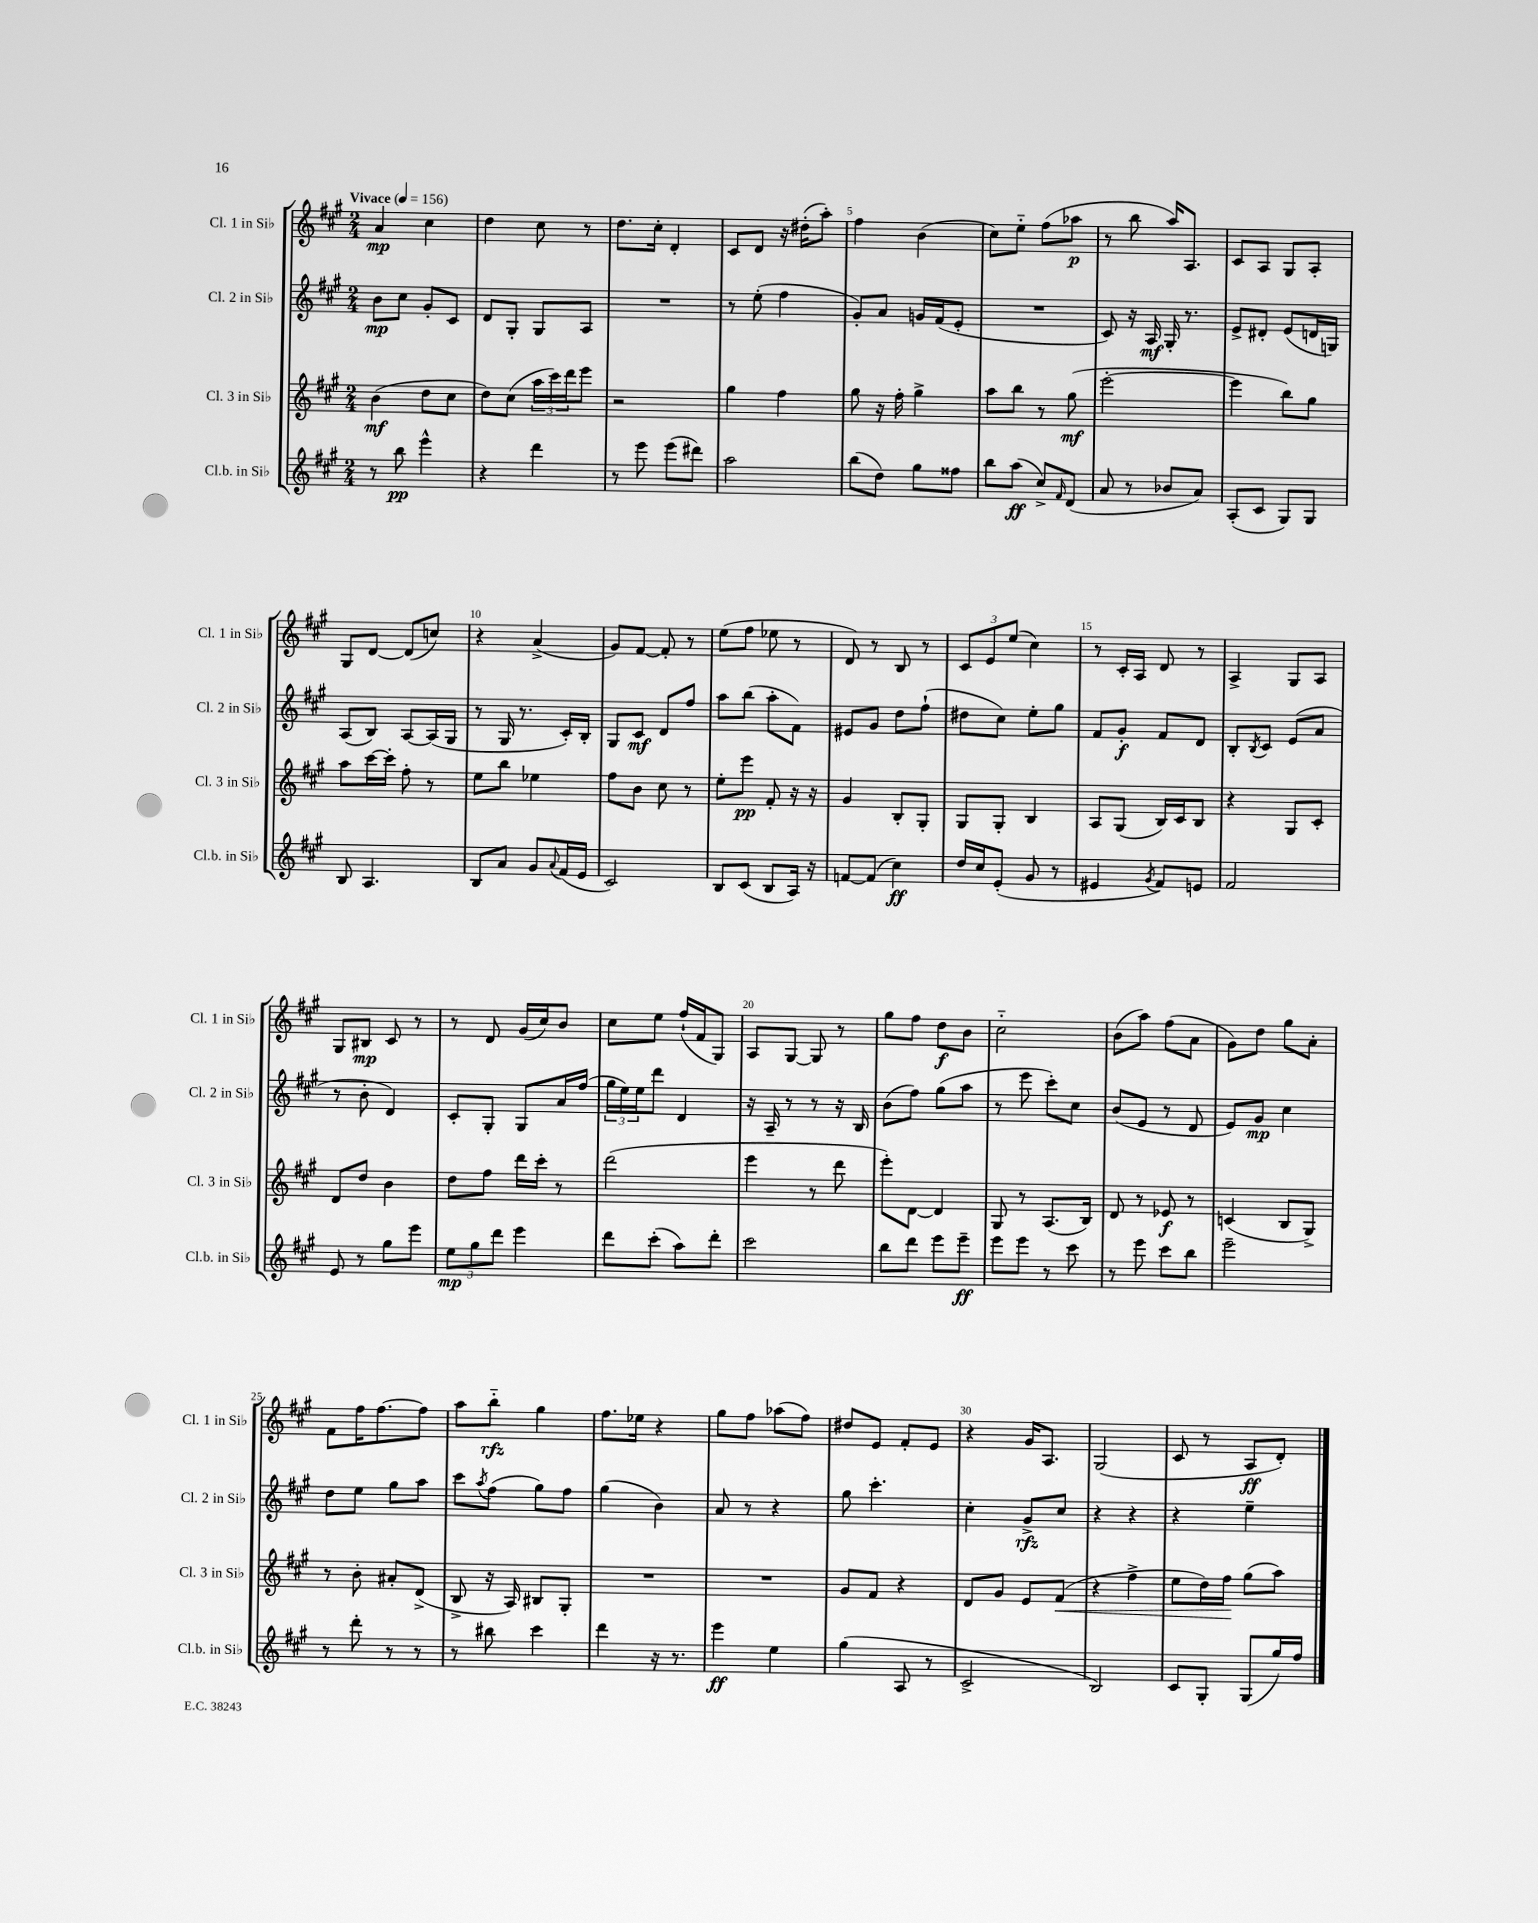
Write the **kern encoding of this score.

**kern	**dynam	**kern	**dynam	**kern	**dynam	**kern	**dynam
*part4	*part4	*part3	*part3	*part2	*part2	*part1	*part1
*staff4	*staff4	*staff3	*staff3	*staff2	*staff2	*staff1	*staff1
*I"Cl.b. in Si♭	*	*I"Cl. 3 in Si♭	*	*I"Cl. 2 in Si♭	*	*I"Cl. 1 in Si♭	*
*I'Cl.b. in Si♭	*	*I'Cl. 3 in Si♭	*	*I'Cl. 2 in Si♭	*	*I'Cl. 1 in Si♭	*
*clefG2	*	*clefG2	*	*clefG2	*	*clefG2	*
*k[f#c#g#]	*	*k[f#c#g#]	*	*k[f#c#g#]	*	*k[f#c#g#]	*
*M2/4	*	*M2/4	*	*M2/4	*	*M2/4	*
*MM156	*	*MM156	*	*MM156	*	*MM156	*
=1	=1	=1	=1	=1	=1	=1	=1
!	!	!	!	!	!	!LO:TX:a:B:t=Vivace	!
8r	.	(4b\	mf	8b\L	mp	4a/	mp
8bb\	pp	.	.	8cc#\J	.	.	.
4eee^^\	.	8dd\L	.	8g#'/L	.	4cc#\	.
.	.	8cc#\J	.	8c#/J	.	.	.
=2	=2	=2	=2	=2	=2	=2	=2
4r	.	8dd\L)	.	8d/L	.	4dd\	.
.	.	(8cc#\J	.	8G#'/J	.	.	.
4ddd\	.	24aa\LL	.	8G#/L	.	8cc#\	.
.	.	24ccc#\)	.	.	.	.	.
.	.	24ddd\J	.	.	.	.	.
.	.	8eee\J	.	8A/J	.	8r	.
=3	=3	=3	=3	=3	=3	=3	=3
8r	.	2r	.	2r	.	8.dd\L	.
8eee\	.	.	.	.	.	.	.
.	.	.	.	.	.	16cc#'\Jk	.
(8eee\L	.	.	.	.	.	4d'/	.
8ddd#X\J)	.	.	.	.	.	.	.
=4	=4	=4	=4	=4	=4	=4	=4
2aa\	.	4gg#\	.	8r	.	8c#/L	.
.	.	.	.	(8ee'\	.	8d/J	.
.	.	4ff#\	.	4ff#\	.	16r	.
.	.	.	.	.	.	(16dd#X'\KL	.
.	.	.	.	.	.	8aa'\J)	.
=5	=5	=5	=5	=5	=5	=5	=5
(8bb\L	.	8gg#\	.	8g#'/L)	.	4ff#\	.
8dd\J)	.	16r	.	8a/J	.	.	.
.	.	16ff#'\	.	.	.	.	.
8gg#\L	.	4gg#^\	.	16gn/LL	.	(4b\	.
.	.	.	.	(16f#/J	.	.	.
8ff##X\J	.	.	.	8e'/J	.	.	.
=6	=6	=6	=6	=6	=6	=6	=6
8bb\L	.	8aa\L	.	2r	.	8cc#\L)	.
(8aa\J	ff	8bb\J	.	.	.	8ee\J	.
8cc#^/L)	.	8r	.	.	.	(8ff#\L	.
16qqf#/	.	.	.	.	.	.	.
(8d/J	.	(8gg#\	mf	.	.	8aa-X\J	p
=7	=7	=7	=7	=7	=7	=7	=7
8a/	.	[2eee'\	.	8c#/)	.	8r	.
8r	.	.	.	16r	.	8bb\	.
.	.	.	.	16A/	mf	.	.
8b-X/L	.	.	.	16G#'/	.	16aa/KL)	.
.	.	.	.	8.r	.	8.A/J	.
8a/J)	.	.	.	.	.	.	.
=8	=8	=8	=8	=8	=8	=8	=8
(8A'/L	.	4eee\]	.	8e^/L	.	8c#/L	.
8c#/J	.	.	.	8d#X'/J	.	8A/J	.
8G#/L)	.	8bb\L)	.	(8e/L	.	8G#/L	.
8G#/J	.	8gg#\J	.	16dn/L	.	8A'/J	.
.	.	.	.	16Gn/JJ)	.	.	.
!!LO:LB:g=z
=9	=9	=9	=9	=9	=9	=9	=9
8B/	.	8aa\L	.	(8A/L	.	8G#/L	.
4.A/	.	[16ccc#\L	.	8B/J)	.	[8d/J	.
.	.	16ccc#'\JJ]	.	.	.	.	.
.	.	8ff#'\	.	[8A/L	.	(8d/L]	.
.	.	8r	.	(16A/L]	.	8ccn/J)	.
.	.	.	.	16G#/JJ	.	.	.
=10	=10	=10	=10	=10	=10	=10	=10
8B/L	.	8ee\L	.	8r	.	4r	.
8a/J	.	8bb\J	.	16G#/	.	.	.
.	.	.	.	8.r	.	.	.
8g#/L	.	4ee-X\	.	.	.	(4a^/	.
8qqa/	.	.	.	.	.	.	.
(16f#/L	.	.	.	16c#'/LL)	.	.	.
16e/JJ	.	.	.	16B'/JJ	.	.	.
=11	=11	=11	=11	=11	=11	=11	=11
2c#/)	.	8ff#\L	.	8G#/L	.	8g#/L)	.
.	.	8b\J	.	8c#/J	mf	[8f#/J	.
.	.	8cc#\	.	8d/L	.	8f#'/]	.
.	.	8r	.	8ff#/J	.	8r	.
=12	=12	=12	=12	=12	=12	=12	=12
8B/L	.	8ee'\L	.	8aa\L	.	(8ee\L	.
(8c#/J	.	8eee\J	pp	(8bb\J	.	8ff#\J	.
8B/L	.	8f#'/	.	8aa'\L	.	8ee-X\	.
16A/Jk)	.	16r	.	8f#\J)	.	8r	.
16r	.	16r	.	.	.	.	.
=13	=13	=13	=13	=13	=13	=13	=13
[8fn/L	.	4g#/	.	8e#X/L	.	8d/)	.
(8f/J]	.	.	.	8g#/J	.	8r	.
4cc#\)	ff	8B'/L	.	8dd\L	.	8B/	.
.	.	8G#'/J	.	(8ff#`\J	.	8r	.
=14	=14	=14	=14	=14	=14	=14	=14
16dd/LL	.	8G#/L	.	8dd#X\L	.	12c#/L	.
16cc#/J	.	.	.	.	.	.	.
.	.	.	.	.	.	12e/	.
(8e'/J	.	8G#'/J	.	8cc#\J)	.	.	.
.	.	.	.	.	.	(12ee/J	.
8g#/	.	4B/	.	8ee'\L	.	4cc#\)	.
8r	.	.	.	8gg#\J	.	.	.
=15	=15	=15	=15	=15	=15	=15	=15
4e#X/	.	8A/L	.	8f#/L	.	8r	.
.	.	(8G#/J	.	8g#'/J	f	16c#'/LL	.
.	.	.	.	.	.	16A/JJ	.
8qg#/	.	.	.	.	.	.	.
8f#/L)	.	16B/LL)	.	8f#/L	.	8d/	.
.	.	16c#/J	.	.	.	.	.
8en/J	.	8B/J	.	8d/J	.	8r	.
=16	=16	=16	=16	=16	=16	=16	=16
2f#/	.	4r	.	8B'/L	.	4A^/	.
.	.	.	.	8qB/	.	.	.
.	.	.	.	8c#/J	.	.	.
.	.	8G#/L	.	(8e/L	.	8G#/L	.
.	.	8c#'/J	.	8a/J	.	8A/J	.
!!LO:LB:g=z
=17	=17	=17	=17	=17	=17	=17	=17
8e/	.	8d/L	.	8r	.	8G#/L	.
8r	.	8dd/J	.	8b'\	.	8B#X/J	mp
8gg#\L	.	4b\	.	4d/)	.	8c#/	.
8eee\J	.	.	.	.	.	8r	.
=18	=18	=18	=18	=18	=18	=18	=18
12ee\L	mp	8dd\L	.	8c#'/L	.	8r	.
12gg#\	.	.	.	.	.	.	.
.	.	8ff#\J	.	8G#'/J	.	8d/	.
12ddd\J	.	.	.	.	.	.	.
4eee\	.	16ddd\LL	.	8G#/L	.	(16g#/LL	.
.	.	16ccc#'\JJ	.	.	.	16cc#/J)	.
.	.	8r	.	16a/L	.	8b/J	.
.	.	.	.	(16ff#/JJ	.	.	.
=19	=19	=19	=19	=19	=19	=19	=19
8ddd\L	.	(2ddd\	.	24gg#\LL	.	8cc#\L	.
.	.	.	.	24ee\)	.	.	.
.	.	.	.	24ee\J	.	.	.
(8ccc#'\J	.	.	.	8ddd\J	.	8ee\J	.
8aa\L)	.	.	.	4d/	.	(16ff#`/LL	.
.	.	.	.	.	.	16f#/J	.
8ddd'\J	.	.	.	.	.	8G#/J)	.
=20	=20	=20	=20	=20	=20	=20	=20
2ccc#\	.	4eee\	.	16r	.	8A/L	.
.	.	.	.	16A~/	.	.	.
.	.	.	.	8r	.	[8G#/J	.
.	.	8r	.	8r	.	8G#/]	.
.	.	8ddd\	.	16r	.	8r	.
.	.	.	.	16B/	.	.	.
=21	=21	=21	=21	=21	=21	=21	=21
8bb\L	.	8eee'\L)	.	(8b\L	.	8gg#\L	.
8ddd\J	.	[8d\J	.	8ff#\J)	.	8ff#\J	.
8eee\L	.	4d/]	.	(8gg#\L	.	8dd\L	f
8eee~\J	ff	.	.	8aa\J	.	8b\J	.
=22	=22	=22	=22	=22	=22	=22	=22
8eee\L	.	8G#/	.	8r	.	2cc#\	.
8eee\J	.	8r	.	8eee\	.	.	.
8r	.	(8.A/L	.	8ccc#'\L)	.	.	.
8ccc#\	.	.	.	8cc#\J	.	.	.
.	.	16B/Jk)	.	.	.	.	.
=23	=23	=23	=23	=23	=23	=23	=23
8r	.	8d/	.	(8b/L	.	(8b\L	.
8eee\	.	8r	.	8e/J	.	8aa\J)	.
8ccc#\L	.	8e-X/	f	8r	.	(8ff#\L	.
8bb\J	.	8r	.	8d/	.	8a\J	.
=24	=24	=24	=24	=24	=24	=24	=24
2eee~\	.	(4cn/	.	8e/L)	.	8g#\L)	.
.	.	.	.	8g#/J	mp	8dd\J	.
.	.	8B/L	.	4cc#\	.	8gg#\L	.
.	.	8G#^/J)	.	.	.	8a'\J	.
!!LO:LB:g=z
=25	=25	=25	=25	=25	=25	=25	=25
8r	.	8r	.	8dd\L	.	8f#\L	.
8ddd'\	.	8b'\	.	8ee\J	.	16ff#\K	.
.	.	.	.	.	.	[8.ff#\	.
8r	.	8a#X'/L	.	8gg#\L	.	.	.
8r	.	(8d^/J	.	8aa\J	.	8ff#\J]	.
=26	=26	=26	=26	=26	=26	=26	=26
8r	.	8B^/	.	8ccc#\L	.	8aa\L	.
.	.	.	.	8qaa/	.	.	.
8bb#X\	.	16r	.	(8ff#\J	.	8bb\J	rfz
.	.	16A/)	.	.	.	.	.
4ccc#\	.	8B#X/L	.	8gg#\L)	.	4gg#\	.
.	.	8G#'/J	.	8ff#\J	.	.	.
=27	=27	=27	=27	=27	=27	=27	=27
4ddd\	.	2r	.	(4gg#\	.	8.ff#\L	.
.	.	.	.	.	.	16ee-X\Jk	.
16r	.	.	.	4b\)	.	4r	.
8.r	.	.	.	.	.	.	.
=28	=28	=28	=28	=28	=28	=28	=28
4eee\	ff	2r	.	8a/	.	8gg#\L	.
.	.	.	.	8r	.	8ff#\J	.
4ee\	.	.	.	4r	.	(8aa-X\L	.
.	.	.	.	.	.	8ff#\J)	.
=29	=29	=29	=29	=29	=29	=29	=29
(4gg#\	.	8g#/L	.	8gg#\	.	8dd#X/L	.
.	.	8f#/J	.	4.ccc#'\	.	8e/J	.
8A/	.	4r	.	.	.	8f#'/L	.
8r	.	.	.	.	.	8e/J	.
=30	=30	=30	=30	=30	=30	=30	=30
2c#^/	.	8d/L	.	4cc#'\	.	4r	.
.	.	8g#/J	.	.	.	.	.
.	.	8e/L	.	8g#^/L	rfz	16g#/KL	.
.	.	.	.	.	.	8.A/J	.
!	!	!	!LO:HP:b	!	!	!	!
.	.	(8f#/J	<	8cc#/J	.	.	.
=31	=31	=31	=31	=31	=31	=31	=31
2B/)	.	4r	.	4r	.	(2G#/	.
.	.	4ff#^\	.	4r	.	.	.
=32	=32	=32	=32	=32	=32	=32	=32
8c#/L	.	8ee\L	.	4r	.	8c#/	.
8G#'/J	.	16dd\L)	.	.	.	8r	.
.	.	16ff#\JJ	.	.	.	.	.
(8G#/L	.	(8gg#\L	[	4ee~\	.	8A/L	ff
16gg#/L)	.	8aa\J)	.	.	.	8d'/J)	.
16ff#/JJ	.	.	.	.	.	.	.
==	==	==	==	==	==	==	==
*-	*-	*-	*-	*-	*-	*-	*-
